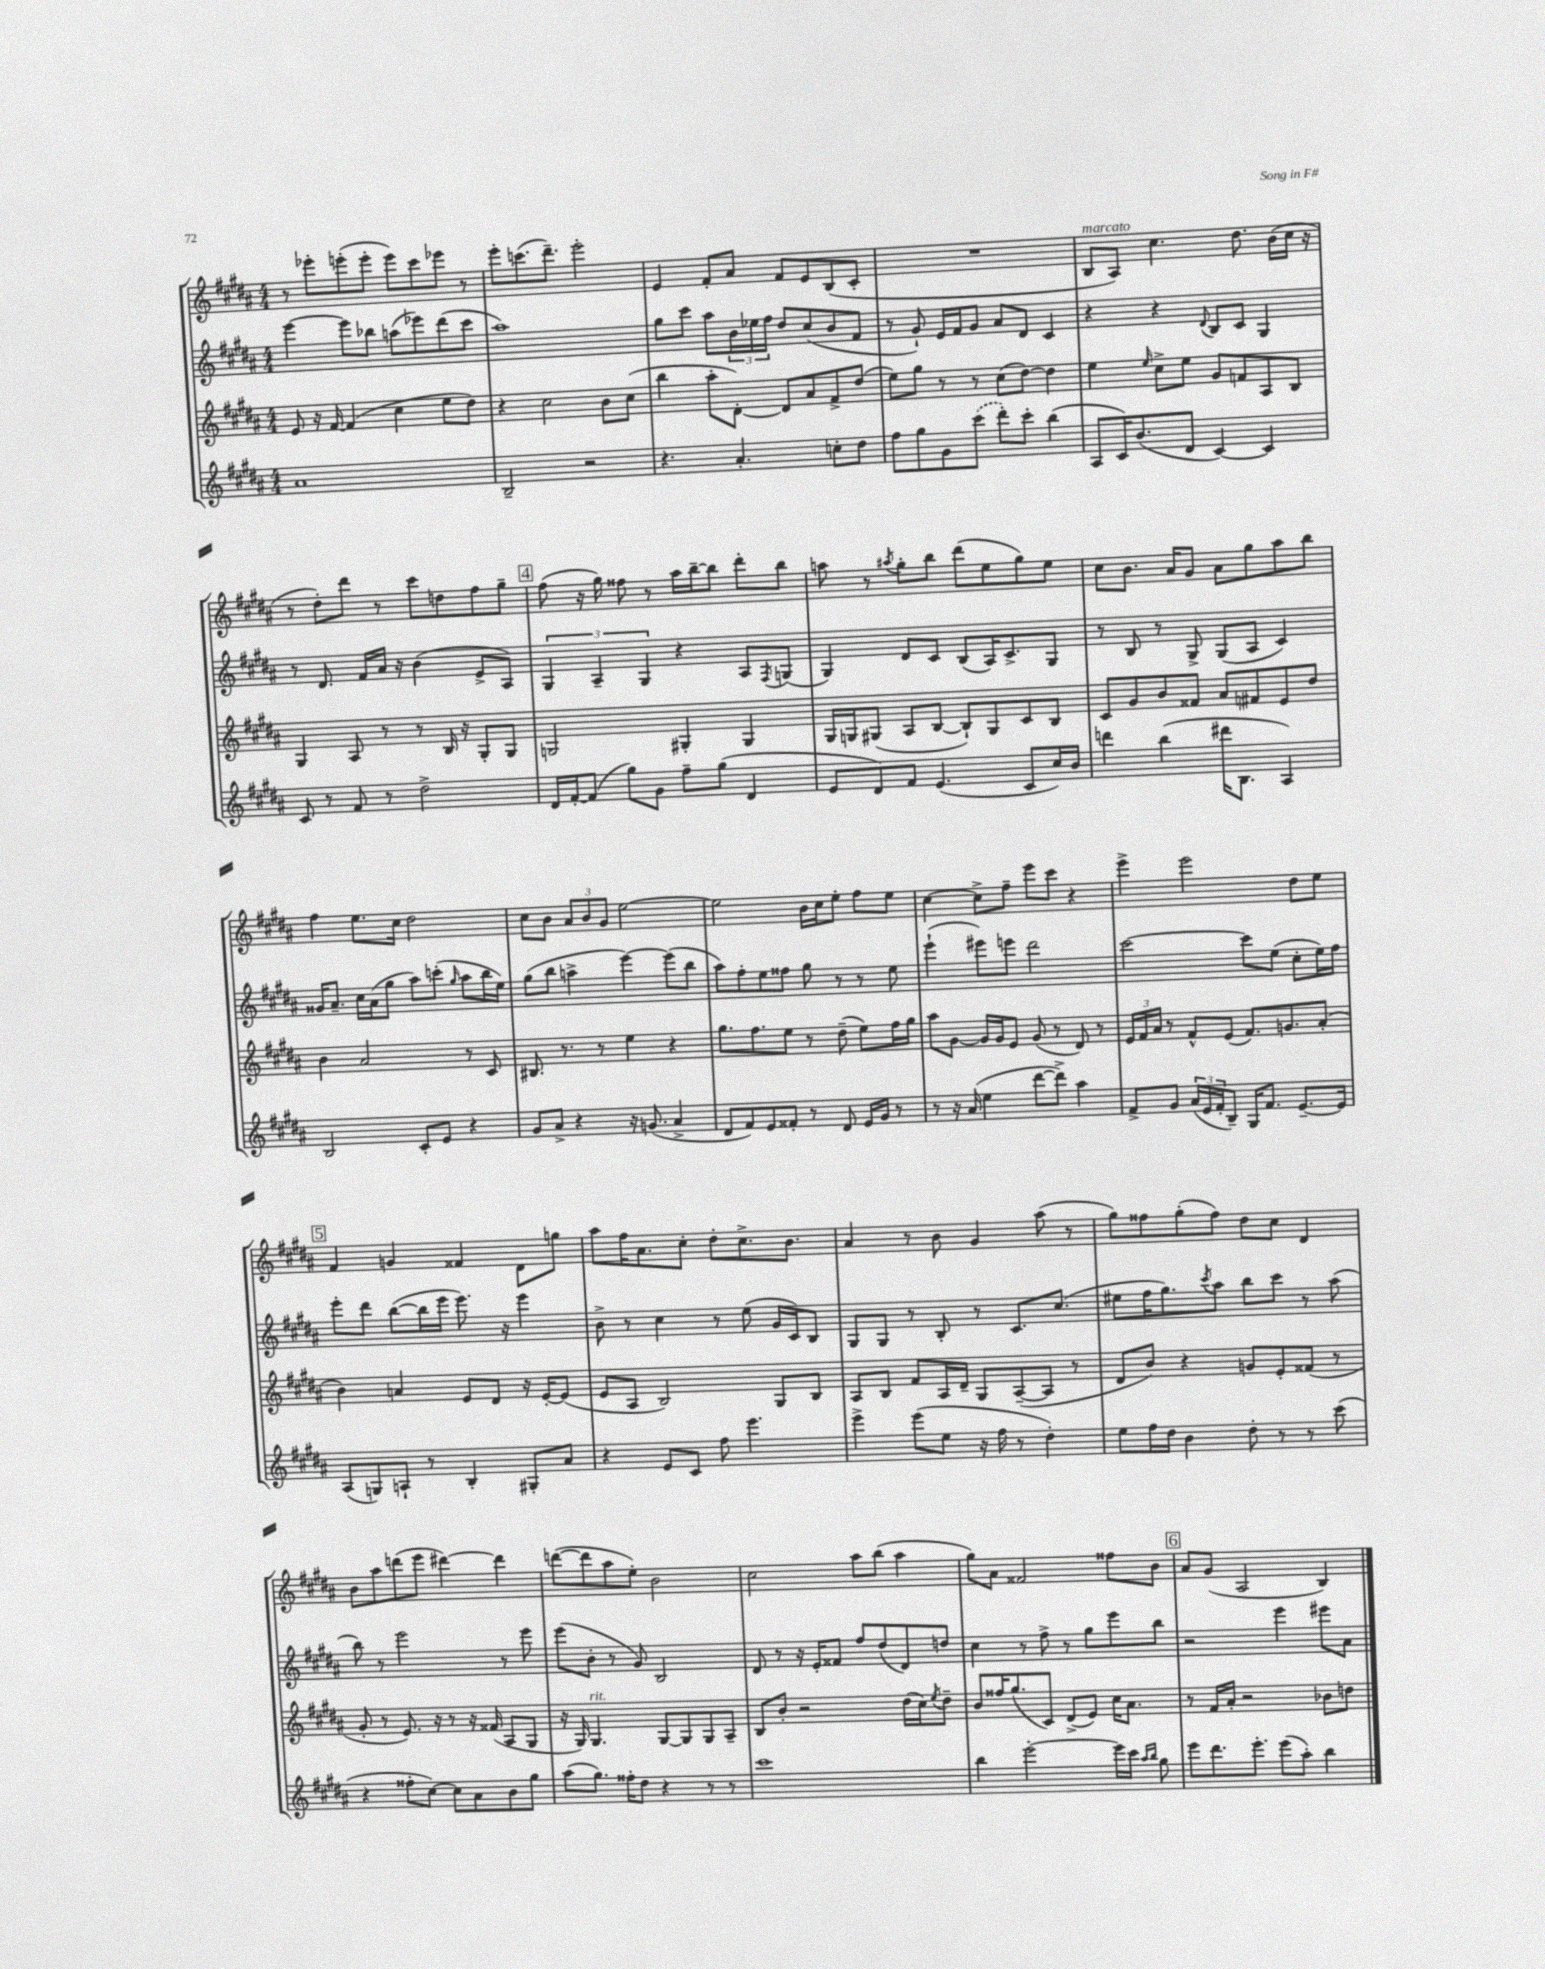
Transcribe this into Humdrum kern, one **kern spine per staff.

**kern	**kern	**kern	**kern
*staff4	*staff3	*staff2	*staff1
*clefG2	*clefG2	*clefG2	*clefG2
*k[f#c#g#d#a#]	*k[f#c#g#d#a#]	*k[f#c#g#d#a#]	*k[f#c#g#d#a#]
*M4/4	*M4/4	*M4/4	*M4/4
1a#	8e	[4eee	8r
.	16r	.	8eee-'
.	[16f#	.	.
.	(4f#]	8eee]	(8eee'
.	.	8bb-	8eee'
.	4cc#	(8aa	8eee)
.	.	8eee-)	8ccc#
.	8ee	(8ddd#	8eee-
.	8dd#)	8ccc#	8r
=	=	=	=
2B~	4r	1aa#)	8eee'
.	.	.	(8.ccc
.	2cc#	.	.
.	.	.	8.ddd#~)
2r	.	.	2eee'
.	8b	.	.
.	(8cc#	.	.
=	=	=	=
4.r	4bb	8gg#	4e
.	.	8ccc#	.
.	8aa#'	8aa#	8f#'
4.a#'	[8d#')	24b	8a#
.	.	24ee-	.
.	.	24ff#	.
.	8d#]	8dd#	8f#
.	8a#	(8cc#	8e
8cc'	8f#^	8b	(8B
8dd#	(8dd#	8f#	8c#'
=	=	=	=
8ff#	8ee)	8r	1r
8gg#	8gg#	8g#`)	.
8g#	8r	16e	.
.	.	16f#	.
(8ccc#	8r	8g#	.
8ddd#')	(8cc#	8a#	.
8ccc#'	[8dd#)	8d#	.
(4bb	4dd#]	4c#	.
=	=	=	=
8A#	4ee	4r	8B
16c#)	.	.	8A#)
(8.b	.	.	.
.	16qqee	.	.
.	8cc#^	4r	4.cc#
8d#	8ee	.	.
.	.	8qqd#	.
[4c#)	8g#	8B	.
.	8f	8c#	8.dd#
4c#]	8A#	4G#	.
.	.	.	(16b
.	8B	.	16cc#
.	.	.	16r
=	=	=	=
8c#	4G#	8r	8r
8r	.	8.d#	8dd#')
8f#	8A#	.	8ddd#
.	.	16f#	.
8r	8r	16a#	8r
.	.	16r	.
2dd#^	8r	(4b	8ccc#
.	16B	.	8dd
.	16r	.	.
.	8G#'	8e^	8ff#
.	8G#	8A#)	8gg#~
=	=	=	=
16d#	2G	6G#	(8ff#
[16f#'	.	.	.
(8f#]	.	.	16r
.	.	6A#~	.
.	.	.	16gg#)
8gg#)	.	.	8ff##
.	.	6G#	.
8g#	.	.	8r
8ff#~	4G#'	4r	16aa#
.	.	.	[16bb~
(8gg#	.	.	8bb]
4d#	4G#	8A#	8ddd#'
.	.	8qF#	.
.	.	(8G	8bb
=	=	=	=
8e	16G#	4G#)	8aa
.	16G	.	.
8d#)	(8G#	.	8r
.	.	.	8qaa#
8f#	8A#	8d#	8gg#'
(4.e	[8B	8c#	8bb
.	8B`])	(8B	(8ddd#
.	8G#	16A#)	8ee
.	.	8.c#^	.
8c#	8c#	.	8gg#)
16cc#)	8B	8G#	8ee
16b	.	.	.
=	=	=	=
4ddd	8c#	8r	8cc#
.	8g#	8B	8.b
(4bb	8b	8r	.
.	.	.	16a#
.	8f##	8G#^	8g#
16ddd#	8a#	(8G#	8a#
8.B	.	.	.
.	8f#	8A#	8gg#
4A#)	8e	4c#)	8aa#
.	8dd#	.	8bb
=	=	=	=
2B	4b	16g##	4ff#
.	.	8.a#~	.
.	2a#	16cc#	8.ee
.	.	(16a#	.
.	.	8gg#	.
.	.	.	16cc#
8c#'	.	8aa#)	2dd#
8e	.	(8ccc'	.
.	.	16qqgg#	.
4r	8r	8aa#	.
.	8c#	16bb	.
.	.	16ee)	.
=	=	=	=
8g#	8.B#	(8gg#	8cc#
8a#^	.	8bb	8b
.	8.r	.	.
4r	.	4aa^	12a#
.	.	.	12b
.	8r	.	.
.	.	.	12g#
16r	4ee	[4eee)	[2ee
(8.g	.	.	.
4a#^	4r	(8eee]	.
.	.	8bb	.
=	=	=	=
8d#	8.gg#	8aa#)	2ee]
8f#)	.	8ff#'	.
.	8.ff#	.	.
8e	.	8ee	.
8f##'	8ee	8ff##	.
8r	8r	8gg#	16b
.	.	.	16cc#
8d#	(8dd#~	8r	8ee'
16e	8ee)	8r	8ff#
16g#	.	.	.
8r	16ff#	8ee	8ee
.	16gg#	.	.
=	=	=	=
8r	8aa#	(4eee`	[4cc#
16r	[8g#	.	.
(16a#	.	.	.
4ee	16g#]	8eee#)	8cc#^]
.	16g#	.	.
.	8e	8eee	8ff#~
[8ddd#	(8g#	2ddd#	8eee
8ddd#^])	8r	.	8ccc#
4aa#	8d#)	.	4r
.	8r	.	.
=	=	=	=
8f#^	24e	[2ccc#	4eee^
.	24f#	.	.
.	24a#	.	.
8g#	8r	.	.
(24a#	8f#^^	.	2eee
24e	.	.	.
24f#'	.	.	.
8B~)	(8e	.	.
16G#	8.f#)	8ccc#]	.
8.f#	.	.	.
.	.	(8ee	.
.	8.g	.	.
[8.e~	.	8cc#'	8dd#
.	(8a#'	16ee)	8ee
16e]	.	16ff#	.
=	=	=	=
(8A#	4b)	8eee'	4f#
8G)	.	8ddd#	.
8A`	4a	([8bb	4g
8r	.	16bb]	.
.	.	16eee	.
4B'	8e	8.eee)	4f##
.	8d#	.	.
.	.	16r	.
8G#'	16r	4eee	8d#
.	[16e'	.	.
8a#	(8e]	.	8gg
=	=	=	=
4r	8e	8b^	8aa#
.	8A#	8r	16ff#
.	.	.	8.a#
8e	2B)	4cc#	.
8c#	.	.	8cc#'
8ff#	.	8r	8dd#'
4.eee	.	(8ee	8.cc#^
.	8G#	16g#	.
.	.	16c#)	8.b
.	8B	8B	.
=	=	=	=
4eee^	8A#	8G#	4a#
.	8B	8G#	.
(8eee	8f#	8r	8r
8ee	16A#	8B'	8b
.	16d#~	.	.
16r	8G#	8r	4g#
16ff#	.	.	.
8r	([8A#~	8.c#	.
4dd#')	8A#]	.	(8aa#
.	.	(8.cc#	.
.	8r	.	8r
=	=	=	=
8ee	8d#	8ee#	8gg#)
16ff#	8b)	16ff#	8ff##
16dd#	.	8.gg#)	.
4b	4r	.	(8gg#'
.	.	8qccc#	.
.	.	8aa#	8ff##)
8dd#'	8g	8bb	8dd#
8r	8e'	8ccc#	8cc#
8r	(8f##	8r	4d#
(8ccc#	8r	(8aa#	.
=	=	=	=
4r	8g#'	8bb)	8b
.	8r	8r	8aa#
8ff##'	8.e)	2eee	(8ddd
[8cc#)	.	.	8eee
.	16r	.	.
8cc#]	8r	.	[4ddd#)
8a#	16r	.	.
.	(16f##	.	.
8b	8A#	8r	4ddd#]
8gg#	8G#	8eee	.
=	=	=	=
(8aa#	16r	(8eee	([8ddd
.	16G#)	.	.
8.gg#)	4.G#	8b'	8ddd]
.	.	8r	8aa#
16ff##'	.	.	.
8dd#	.	8g#)	8ee')
4r	[8G#	2B	2b
.	8G#]	.	.
8r	8G#	.	.
8r	8A#~	.	.
=	=	=	=
1ccc#	8B	8d#	2cc#
.	8b'	8r	.
.	2r	16r	.
.	.	16e'	.
.	.	8f##	.
.	.	8ff#	8aa#
.	.	(8dd#	(8bb
.	(16dd#	8d#)	4aa#
.	16cc#)	.	.
.	8qee	.	.
.	8dd#~	8dd	.
=	=	=	=
4bb	8b	4cc#	8gg#)
.	16ff##	.	8a#
.	(8.gg#	.	.
[2eee'	.	8r	2f##
.	8c#)	8ff#^	.
.	(8d#^	8r	.
.	8e)	8gg#	.
16eee]	16cc#	8eee	8ff##
16ccc#	8.a#	.	.
16qqaa#	.	.	.
16qqbb	.	.	.
8gg#	.	8bb	8b
=	=	=	=
8eee	8r	2r	8a#
8.ddd#	16f#	.	(8g#
.	16a#'	.	.
.	2r	.	2A#
8.eee'	.	.	.
(8eee	.	4eee	.
8aa#')	.	.	.
4bb	8b-	8eee#	4B)
.	8dd	8a#	.
==	==	==	==
*-	*-	*-	*-
